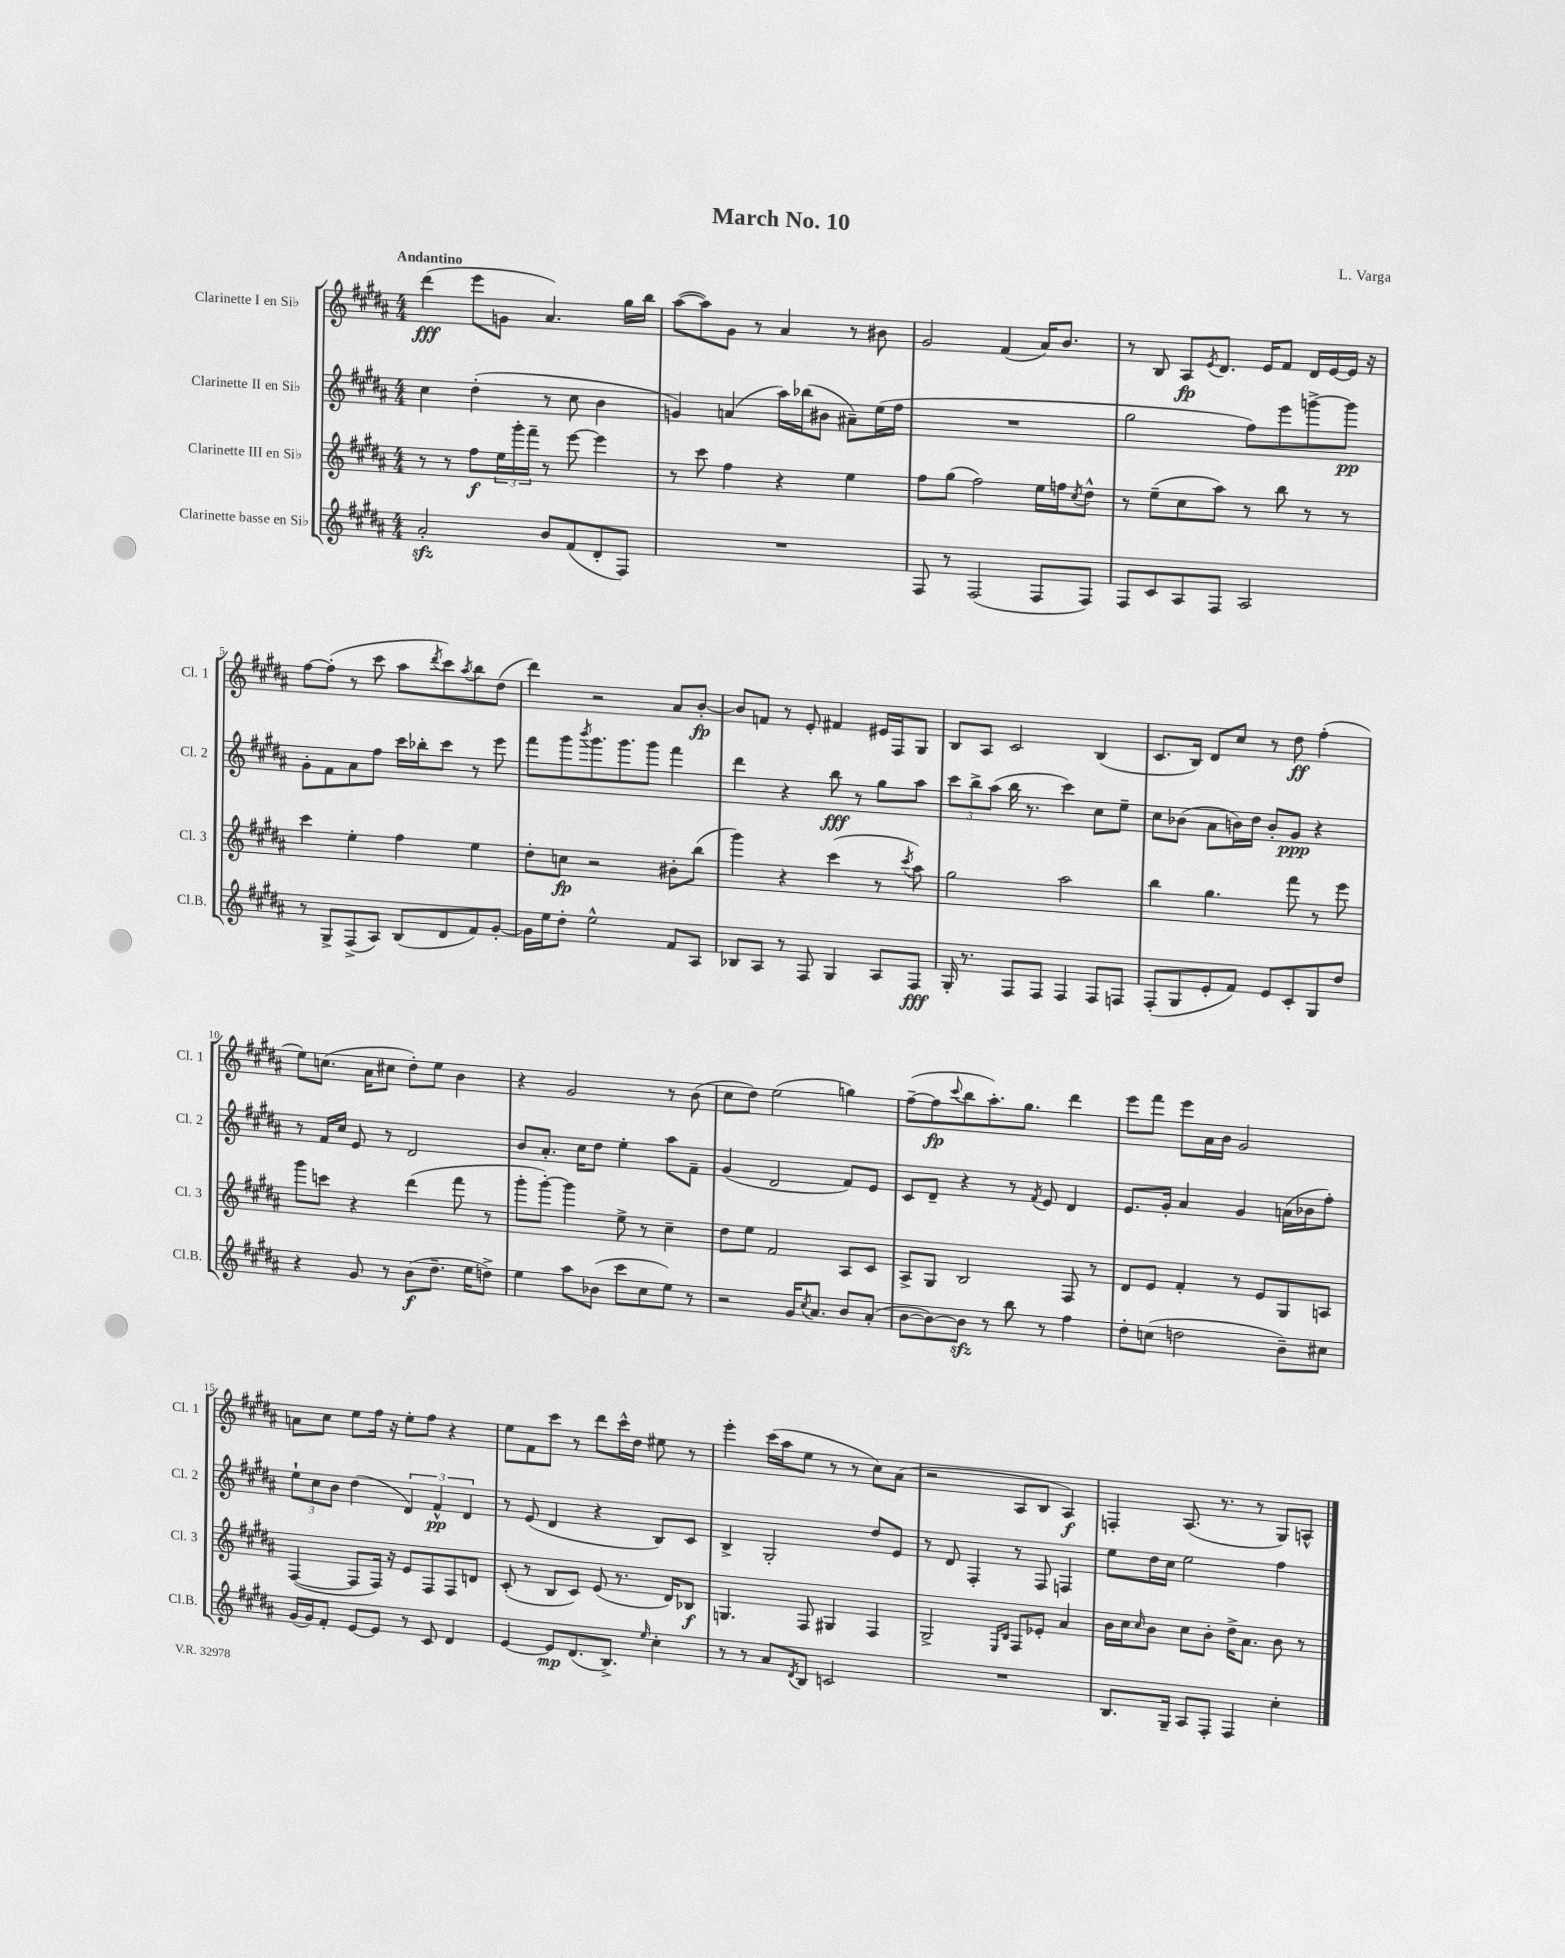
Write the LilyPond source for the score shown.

\header { title = "March No. 10" composer = "L. Varga" }
<<
\new StaffGroup <<
\new Staff = "s0" \with { instrumentName = "Clarinette I en Sib" shortInstrumentName = "Cl. 1" } {
    \clef treble \key b \major \numericTimeSignature \time 4/4 \tempo "Andantino"
    dis'''4\fff( e'''8 g'8 ais'4.) gis''16 b''16 |
    ais''8~( ais''8) gis'8 r8 ais'4 r8 bis'8 |
    gis'2 fis'4( ais'16) b'8. |
    r8 b8 ais8\fp \acciaccatura { e'8 } dis'8. e'16 fis'8 dis'16 e'16~ e'16 r16 |
    fis''8~ fis''8-.( r8 cis'''8 ais''8 \acciaccatura { dis'''8 } cis'''8) \acciaccatura { ais''8 } b''8 dis''8( |
    dis'''4) r2 ais'8 b'8~-.\fp |
    b'8 f'8 r8 e'8-. fis'4 eis'16 fis16 gis8 |
    b8 ais8 cis'2 b4( |
    cis'8. b16) dis'8 cis''8 r8 dis''8\ff fis''4-.( |
    e''8) c''8.( ais'16 cis''8 dis''8-.) e''8 b'4 |
    r4 gis'2 r8 b'8( |
    cis''8 dis''8) e''2( g''4) |
    fis''8~--( fis''8\fp \appoggiatura { cis'''8 } b''8 ais''8.-.) gis''8. dis'''4 |
    e'''8 fis'''8 e'''8 ais'16 b'16 gis'2 |
    a'8 cis''8 e''8 fis''16 r16 e''8-. fis''8 r4 |
    e''8 fis'8 cis'''8 r8 dis'''8 cis'''16-^ dis''16 eis''8 r8 |
    e'''4-. cis'''16( ais''16 e''8 r8 r8 cis''8) ais'8( |
    r2 ais8 b8 ais4\f) |
    f4-. ais8.( r8. r8 gis8) a8-^ \bar "|." |
}
\new Staff = "s1" \with { instrumentName = "Clarinette II en Sib" shortInstrumentName = "Cl. 2" } {
    \clef treble \key b \major \numericTimeSignature \time 4/4
    cis''4 dis''4-.( r8 cis''8 b'4 |
    g'4) a'4( ais''16) bes''16( bis'8 ais'8--) e''16( fis''16 |
    R1 |
    gis''2 fis''8) e'''8 g'''8~-> g'''8\pp |
    gis'8-. fis'8 ais'8 fis''8 cis'''16 bes''16-. cis'''8 r8 e'''8 |
    fis'''8 gis'''8 \acciaccatura { b'''8 } gis'''8. gis'''8. gis'''8 fis'''4 |
    dis'''4 r4 b''8\fff r8 gis''8 ais''8 |
    \tuplet 3/2 { cis'''8 b''8-> ais''8( } b''16 r8. cis'''4) cis''8 e''8-- |
    cis''8 bes'8( ais'8 b'16) dis''16 b'8-. gis'8\ppp r4 |
    r8 fis'16 cis''16 e'8 r8 dis'2 |
    b'8 ais'8.-. cis''16 dis''8 e''4-. ais''8 fis'8-- |
    gis'4( dis'2 fis'8) e'8 |
    cis'8 dis'8-- r4 r8 \acciaccatura { fis'8 } e'8 dis'4 |
    e'8. gis'16-. ais'4 gis'4 a'16( bes'16 fis''8-.) |
    \tuplet 3/2 { e''8-! cis''8 b'8 } dis''4( \tuplet 3/2 { dis'4) fis'4-^\pp dis'4 } |
    r8 e'8( dis'4 r4 b8) cis'8 |
    b4-> gis2-. dis''8 e'8 |
    r8 dis'8 fis4-. r8 fis8 f4 |
    e''8 dis''16 cis''16 e''2 fis''4 \bar "|." |
}
\new Staff = "s2" \with { instrumentName = "Clarinette III en Sib" shortInstrumentName = "Cl. 3" } {
    \clef treble \key b \major \numericTimeSignature \time 4/4
    r8 r8 fis''8\f \tuplet 3/2 { e''16 gis'''16-. fis'''16-- } r8 e'''8~ e'''4 |
    r8 cis'''8 fis''4 r4 e''4 |
    fis''8 gis''8( fis''2) e''16 f''16 \acciaccatura { cis''8 } dis''8-^ |
    r8 e''8--( cis''8 ais''8) r8 b''8 r8 r8 |
    cis'''4 e''4-. fis''4 e''4 |
    dis''8-. c''8\fp r2 bis'8-. b''8( |
    gis'''4) r4 cis'''4( r8 \acciaccatura { cis'''8 } ais''8) |
    gis''2 ais''2 |
    b''4 gis''4. fis'''8 r8 e'''8 |
    gis'''8 c'''8 r4 dis'''4( fis'''8 r8 |
    gis'''8-. gis'''8~-.) gis'''4 e''8-> r8 cis''4-- |
    dis''8 e''8 fis'2 ais8 cis'8 |
    ais8-> gis8 b2 fis8 r8 |
    dis'8 e'8 fis'4-. r8 e'8 gis8 a8 |
    fis4~( fis8 fis16) r16 e'8 fis8 fis8 d'8 |
    cis'8-.( r8 b8 cis'8) e'8( r8. dis'16) bes8\f |
    g4. fis8 gis4 fis4 |
    gis2-> \grace { e16 b16 } fis8 ees'8-. ais'4 |
    b'16 cis''16 \grace { cis''16 } b'8 cis''8 b'8-. dis''16-> ais'8. b'8 r8 \bar "|." |
}
\new Staff = "s3" \with { instrumentName = "Clarinette basse en Sib" shortInstrumentName = "Cl.B." } {
    \clef treble \key b \major \numericTimeSignature \time 4/4
    ais'2-.\sfz b'8 fis'8( dis'8-. fis8) |
    R1 |
    fis8 r8 fis2( fis8 fis8) |
    fis8 cis'8 ais8 fis8 ais2 |
    r8 gis8-> fis8->( ais8) b8( dis'8 fis'8) gis'8~-. |
    gis'16 e''16 dis''8-. e''2-^ fis'8 ais8 |
    bes8 ais8 r8 fis8 gis4 ais8 fis8\fff |
    gis16-. r8. fis8 fis8 fis4 fis8 f8 |
    fis8-.( gis8 e'8-. fis'8) e'8 cis'8-. gis8 dis''8 |
    r4 gis'8 r8 b'8\f( dis''8.-- e''16 d''8->) |
    e''4 ais''8 bes'8( cis'''8 cis''8 e''8) r8 |
    r2 gis'16 \acciaccatura { cis''8 } ais'8. b'8 ais'8-.( |
    b'8~ b'8~) b'8\sfz r8 b''8 r8 fis''4 |
    dis''8-. c''8( d''2 b'8--) cis''8 |
    gis'16( gis'16) fis'8-. e'8~ e'8 r8 cis'8 dis'4 |
    e'4~ e'8\mp dis'8.( b8.->) \grace { e''16 } cis''4-. |
    r8 r8 ais'8 \acciaccatura { dis'8 } b8 c'2 |
    R1 |
    b8. gis16-- ais8 fis8-. fis4 cis''4-. \bar "|." |
}
>>
>>
